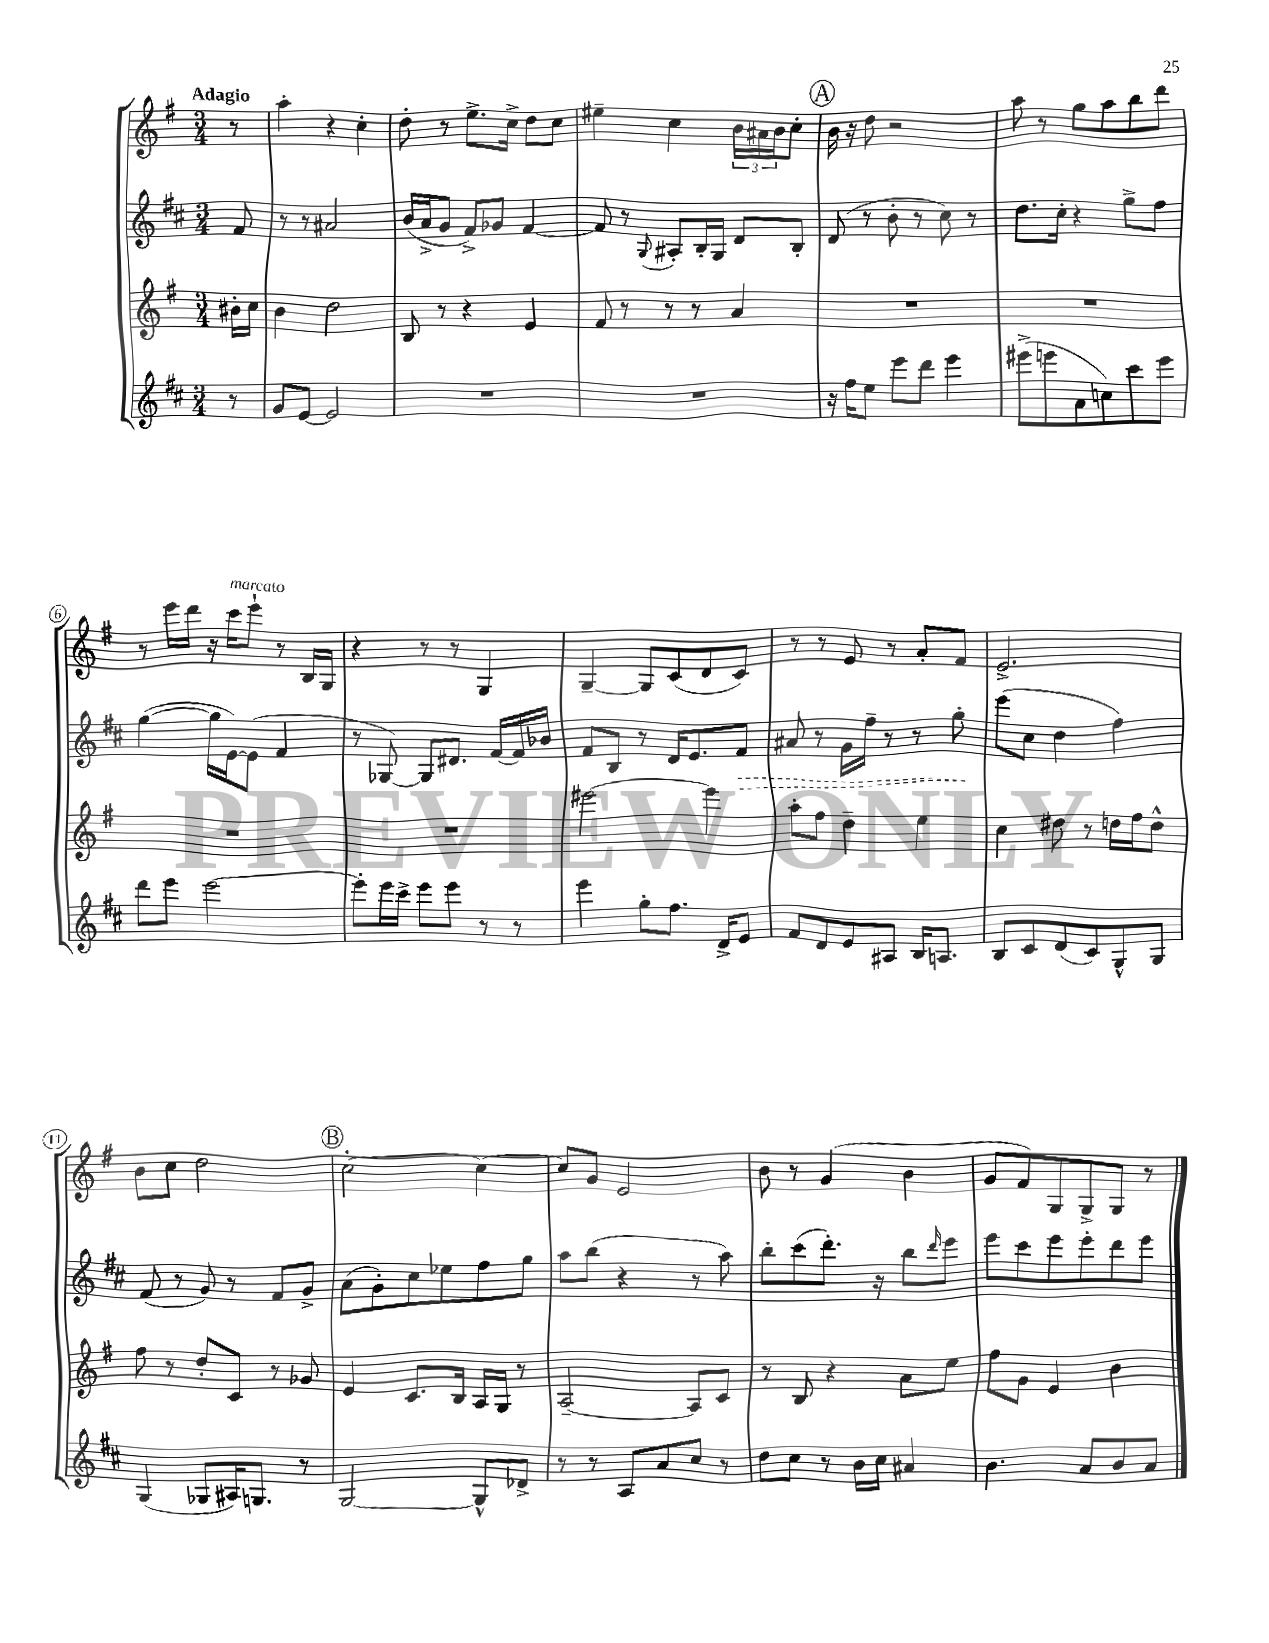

**kern	**kern	**kern	**kern
*staff4	*staff3	*staff2	*staff1
*clefG2	*clefG2	*clefG2	*clefG2
*k[f#c#]	*k[f#]	*k[f#c#]	*k[f#]
*M3/4	*M3/4	*M3/4	*M3/4
8r	16b#'\LL	8f#/	8r
.	16cc\JJ	.	.
=	=	=	=
8g/L	4b\	8r	4aa'\
[8e/J	.	8r	.
2e/]	2dd\	2a#/	4r
.	.	.	4cc'\
=	=	=	=
2.r	8B/	(16b/LL	8dd'\
.	.	16a^/J	.
.	8r	8g/J	8r
.	4r	8f#^/L)	8.ee^\L
.	.	8g-/J	.
.	.	.	16cc^\Jk
.	4e/	[4f#/	8dd\L
.	.	.	8cc\J
=	=	=	=
2.r	8f#/	8f#/]	4ee#~\
.	8r	8r	.
.	.	8qqG/	.
.	8r	8A#'/L	4cc\
.	8r	16B'/L	.
.	.	16G/JJ	.
.	4a/	8d/L	24b\LL
.	.	.	24a#\
.	.	.	24b\J
.	.	8B'/J	8cc'\J
=	=	=	=
16r	2.r	(8d/	16b\
16ff#\LK	.	.	16r
8ee\J	.	8r	8dd\
8eee\L	.	8b'\	2r
8ddd\J	.	8r	.
4eee\	.	8cc#\)	.
.	.	8r	.
=	=	=	=
(8eee#^\L	2.r	8.dd\L	8aa\
8eee\	.	.	8r
.	.	16cc#'\Jk	.
8a\	.	4r	8gg\L
8cc\)	.	.	8aa\
8ccc#\	.	8gg^\L	8bb\
8eee\J	.	8ff#\J	8ddd\J
=	=	=	=
8ddd\L	2.r	([4gg\	8r
8eee\J	.	.	16eee\LL
.	.	.	16ddd\JJ
[2eee\	.	16gg\]LL	16r
.	.	[16e\J)	16ccc\LK
.	.	(8e\]J	8eee`\J
.	.	4f#/	8r
.	.	.	16B/LL
.	.	.	16G/JJ
=	=	=	=
8eee'\]L	2.r	8r	4r
16eee\L	.	[8G-/)	.
16ccc#^\JJ	.	.	.
8eee\L	.	8G-/]L	8r
8eee\J	.	8.d#/J	8r
8r	.	.	4G/
.	.	[16f#/LL	.
8r	.	16f#/]	.
.	.	16b-/JJ	.
=	=	=	=
4eee\	[2eee#\	8f#/L	[4G~/
.	.	8B/J	.
8gg'\L	.	8r	8G/]L
8.ff#\J	.	16d/LK	(8c/
.	.	8.e/	.
.	4eee#\]	.	8d/
16d^/LK	.	.	.
8e/J	.	8f#/J	8c/J)
=	=	=	=
8f#/L	8aa'\L	8a#/	8r
8d/	8ff#\J	8r	8r
8e/	4dd~\	16g\LL	8e/
.	.	16ff#~\JJ	.
8A#/J	.	8r	8r
16B/LK	4ee\	8r	8a'/L
8.A/J	.	.	.
.	.	8gg'\	8f#/J
=	=	=	=
8B/L	4cc\	(8eee\L	2.e^/
8c#/	.	8cc#\J	.
(8d/	8dd#\	4dd\	.
8c#/)	8r	.	.
8G^^/	16dd\LL	4ff#\)	.
.	16ff#\J	.	.
8G/J	8dd^^\J	.	.
=	=	=	=
(4G/	8ff#\	(8f#/	8b\L
.	8r	8r	8cc\J
8G-/L	8dd'/L	8g/)	2dd\
16A#/K)	8c/J	8r	.
8.G/J	.	.	.
.	8r	8f#/L	.
8r	8g-/	8g^/J	.
=	=	=	=
[2G/	4e/	(8a\L	[2cc'\
.	.	8g'\)	.
.	8.c/L	8cc#\	.
.	.	8ee-\	.
.	16B/Jk	.	.
8G^^/]L	16A/LL	8ff#\	4cc\_
.	16G/JJ	.	.
8d-^/J	8r	8gg\J	.
=	=	=	=
8r	[2A~/	8aa\L	8cc/]L
8r	.	(8bb\J	8g/J
8A/L	.	4r	2e/
8a/	.	.	.
8cc#/J	8A/]L	8r	.
8r	8c/J	8aa\)	.
=	=	=	=
8dd\L	8r	8bb'\L	8b\
8cc#\J	8B/	(8ccc#\	8r
8r	4r	8.ddd'\J)	(4g/
16b\LL	.	.	.
16cc#\JJ	.	16r	.
4a#/	8a\L	8bb\L	4b\
.	.	16qqddd/	.
.	8ee\J	8eee\J	.
=	=	=	=
4.b\	8ff#\L	8eee\L	8g/L
.	8g\J	8ccc#\	8f#/)
.	4e/	8eee\	8G/
8a/L	.	8eee'\	8G^/
8b/	4b\	8ddd\	8G/J
8a/J	.	8eee\J	8r
==	==	==	==
*-	*-	*-	*-
